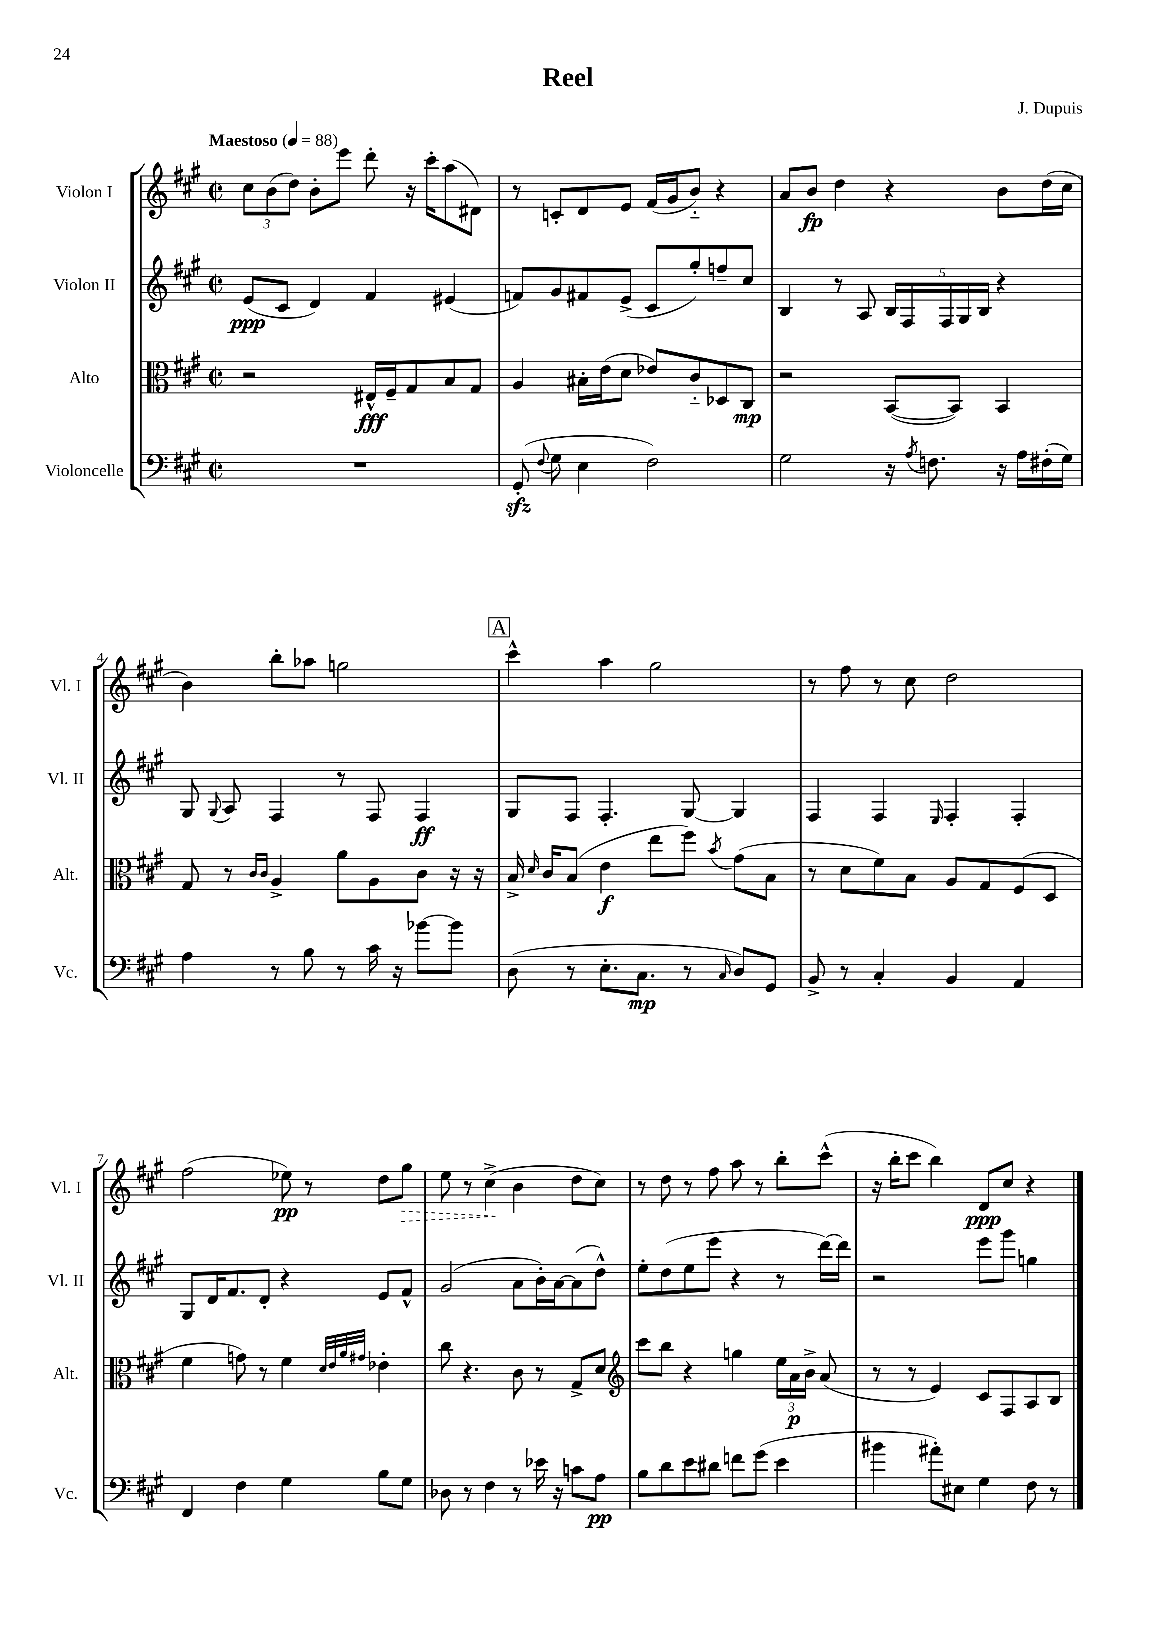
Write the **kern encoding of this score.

**kern	**kern	**kern	**kern
*staff4	*staff3	*staff2	*staff1
*clefF4	*clefC3	*clefG2	*clefG2
*k[f#c#g#]	*k[f#c#g#]	*k[f#c#g#]	*k[f#c#g#]
*M2/2	*M2/2	*M2/2	*M2/2
*met(c|)	*met(c|)	*met(c|)	*met(c|)
*MM88	*MM88	*MM88	*MM88
1r	2r	(8e/L	12cc#\L
.	.	.	(12b\
.	.	8c#/J	.
.	.	.	12dd\J)
.	.	4d/)	8b'\L
.	.	.	8eee\J
.	16E#^^/LL	4f#/	8ddd'\
.	16F#~/J	.	.
.	8G#/	.	16r
.	.	.	16ccc#'\LK
.	8B/	(4e#/	(8aa\
.	8G#/J	.	8d#\J)
=	=	=	=
(8GG#'/	4A/	8f/L)	8r
8qqF#/	.	.	.
8G#\	.	8g#/	8c'/L
4E\	16B#'\LL	8f#/	8d/
.	(16e\J	.	.
.	8d\J	(8e^/J	8e/J
2F#\)	8e-/L)	8c#/L	(16f#/LL
.	.	.	16g#/J
.	8c#'~/	8gg#'/)	8b'~/J)
.	8D-/	8ff~/	4r
.	8C#/J	8cc#/J	.
=	=	=	=
2G#\	2r	4B/	8a/L
.	.	.	8b/J
.	.	8r	4dd\
.	.	8A/	.
16r	([8BB/L	20B/LL	4r
.	.	20F#/	.
8qA/	.	.	.
8.F\	.	.	.
.	.	20F#/	.
.	8BB/]J)	.	.
.	.	20G#/	.
.	.	20B/JJ	.
16r	4BB/	4r	8b\L
16A\LL	.	.	.
(16F#'\	.	.	(16dd\L
16G#\JJ)	.	.	16cc#\JJ
=	=	=	=
4A\	8G#/	8G#/	4b\)
.	.	8qqG#/	.
.	8r	8A/	.
.	16qqc#/LL	.	.
.	16qqc#/JJ	.	.
8r	4A^/	4F#/	8bb'\L
8B\	.	.	8aa-\J
8r	8a\L	8r	2gg\
16c#\	8A\	8F#/	.
16r	.	.	.
[8b-\L	8c#\J	4F#/	.
8b-\]J	16r	.	.
.	16r	.	.
=	=	=	=
(8D\	16B^/	8G#/L	4ccc#^^\
.	16qqd/	.	.
.	16c#/LK	.	.
8r	(8B/J	8F#/J	.
8.E'\L	4e\	4.F#'/	4aa\
8.C#\J	.	.	.
.	8ee\L	.	2gg#\
8r	8ff#\J)	[8G#/	.
16qqC#/	8qb/	.	.
8D/L)	(8g#\L	4G#/]	.
8GG#/J	8B\J	.	.
=	=	=	=
8BB^/	8r	4F#/	8r
8r	8d\L	.	8ff#\
4C#'/	8f#\)	4F#/	8r
.	8B\J	.	8cc#\
.	.	16qqE/	.
4BB/	8A/L	4F#'/	2dd\
.	8G#/	.	.
4AA/	(8F#/	4F#'/	.
.	8D/J	.	.
=	=	=	=
4FF#/	4f#\	8G#/L	(2ff#\
.	.	16d/K	.
.	.	8.f#/	.
4F#\	8g\)	.	.
.	8r	8d'/J	.
4G#\	4f#\	4r	8ee-\)
.	.	.	8r
.	32qqd/LLL	.	.
.	32qqe/	.	.
.	32qqa/	.	.
.	32qqg#/JJJ	.	.
8B\L	4e-'\	8e/L	8dd\L
8G#\J	.	8f#^^/J	8gg#\J
=	=	=	=
8D-\	8cc#\	(2g#/	8ee\
8r	4.r	.	8r
4F#\	.	.	(4cc#^\
8r	8c#\	8a\L	4b\
16e-\	8r	16b'\L)	.
16r	.	[16a\J	.
8c\L	8G#^/L	(8a\]	8dd\L
8A\J	8d/J	8dd^^\J)	8cc#\J)
=	=	=	=
*	*clefG2	*	*
8B\L	8ccc#\L	8ee'\L	8r
8d\	8bb\J	(8dd\	8dd\
8e\	4r	8ee\	8r
8d#\J	.	8eee\J	8ff#\
8f\L	4gg\	4r	8aa\
(8g#\J	.	.	8r
4e\	24ee\LL	8r	8bb'\L
.	24a\	.	.
.	24b^\JJ	.	.
.	(8a/	[16ddd\LL)	(8ccc#^^\J
.	.	16ddd\]JJ	.
=	=	=	=
4b#\	8r	2r	16r
.	.	.	16bb'\LK
.	8r	.	8ccc#\J
8a#'\L)	4e/)	.	4bb\)
8E#\J	.	.	.
4G#\	8c#/L	8eee\L	8d/L
.	8F#/	8ggg#\J	8cc#/J
8F#\	8A/	4gg\	4r
8r	8B/J	.	.
==	==	==	==
*-	*-	*-	*-
